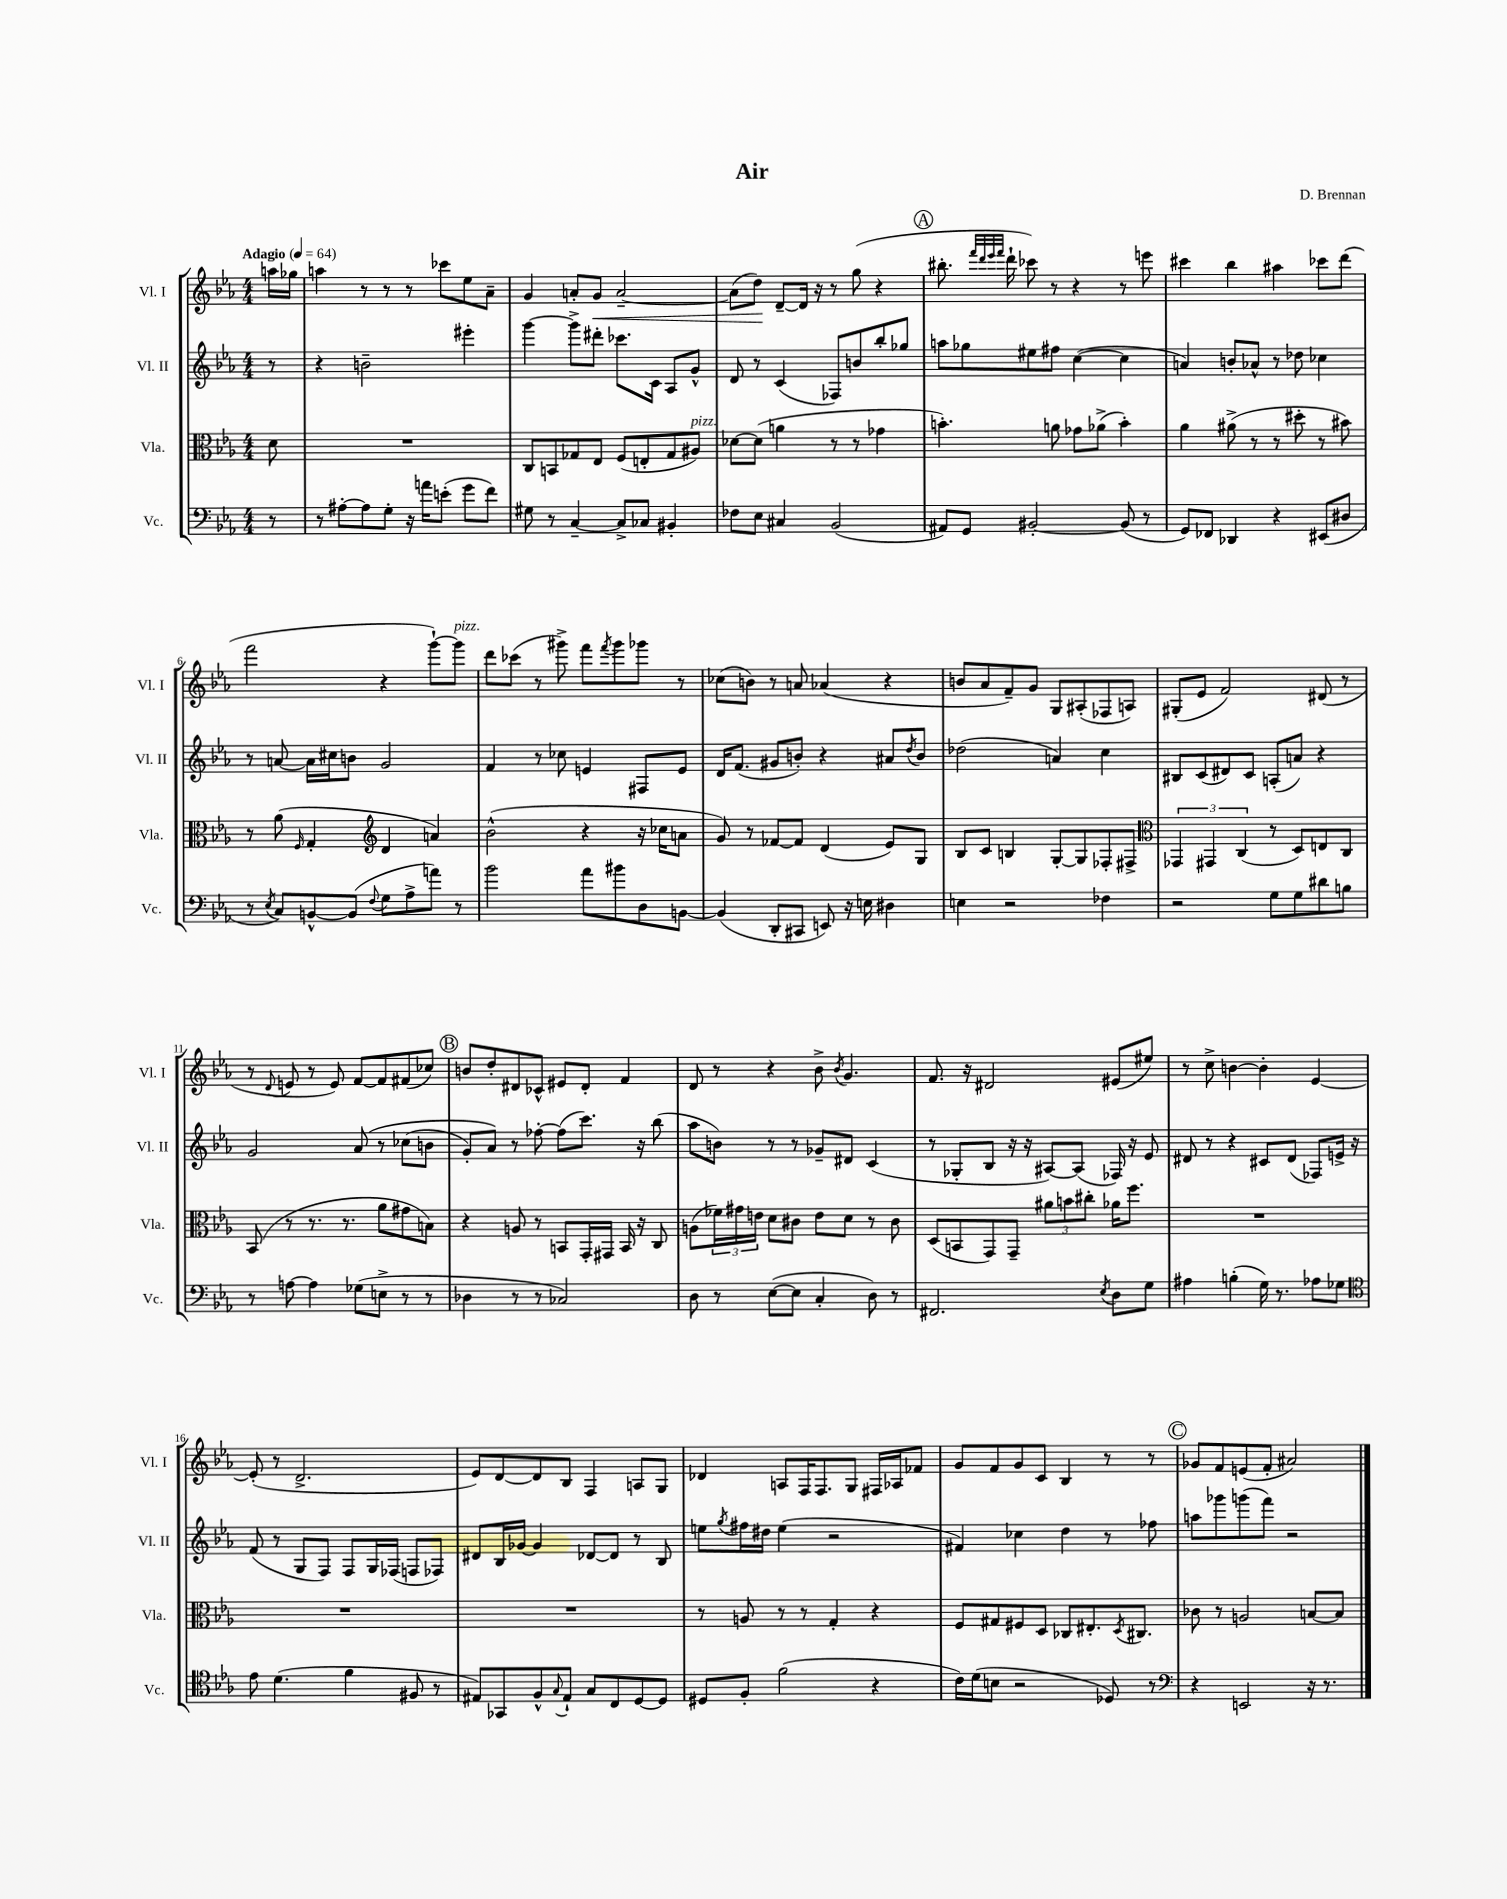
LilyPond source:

\header { title = "Air" composer = "D. Brennan" }
<<
\new StaffGroup <<
\new Staff = "s0" \with { instrumentName = "Vl. I" shortInstrumentName = "Vl. I" } {
    \clef treble \key ees \major \numericTimeSignature \time 4/4 \partial 8 \tempo "Adagio" 4 = 64
    a''16 ges''16 |
    a''4 r8 r8 r8 ces'''8 ees''8 aes'8-- |
    g'4 a'8-. g'8\< a'2~-- |
    a'8( d''8\!) d'8~-- d'16 r16 r8 g''8( r4 |
    \mark \markup { \circle "A" } bis''8.-. \grace { f'''32 d'''32 ees'''32 f'''32 } d'''16-! ces'''8) r8 r4 r8 e'''8 |
    cis'''4 bes''4 ais''4 ces'''8 d'''8( |
    f'''2 r4 g'''8~-!) g'''8^\markup { \italic "pizz." } |
    d'''8 ces'''8( r8 gis'''8->) f'''8 \acciaccatura { f'''8 } gis'''8 ges'''8 r8 |
    ces''8( b'8) r8 a'8 aes'4( r4 |
    b'8 aes'8 f'8--) g'8 g8 ais8-.( fes8 a8) |
    gis8-.( ees'8 f'2) dis'8( r8 |
    r8 \appoggiatura { d'8 } e'8 r8 e'8) f'8~ f'8 fis'8( ces''8) |
    \mark \markup { \circle "B" } b'8 d''8-. dis'8 ces'8-^ eis'8 dis'8-. f'4 |
    d'8 r8 r4 bes'8-> \acciaccatura { bes'8 } g'4. |
    f'8. r16 dis'2 eis'8( eis''8) |
    r8 c''8-> b'4~ b'4-. ees'4~ |
    ees'8-.( r8 d'2.-> |
    ees'8) d'8~ d'8 bes8 f4 a8 g8 |
    des'4 a8 f16 f8. g8 fis16 aes16 fes'8 |
    g'8 f'8 g'8 c'8 bes4 r8 r8 |
    \mark \markup { \circle "C" } ges'8 f'8 e'8( f'8-. ais'2) \bar "|." |
}
\new Staff = "s1" \with { instrumentName = "Vl. II" shortInstrumentName = "Vl. II" } {
    \clef treble \key ees \major \numericTimeSignature \time 4/4 \partial 8
    r8 |
    r4 b'2-- eis'''4-. |
    g'''4~ g'''8-> dis'''8-. ces'''8. c'16 aes8 g'8-^ |
    d'8 r8 c'4( fes8) b'8 bes''8-. ges''8 |
    \mark \markup { \circle "A" } a''8 ges''8 eis''8 fis''8 c''4~( c''4 |
    a'4) b'8-. aes'8-^ r8 des''8 ces''4 |
    r8 a'8~ a'16 cis''16 b'8 g'2 |
    f'4 r8 ces''8 e'4 fis8 e'8 |
    d'16 f'8.( gis'8 b'8-.) r4 ais'8 \acciaccatura { d''8 } b'8 |
    des''2( a'4) c''4 |
    bis8 c'8( dis'8) c'8 a8-.( a'8) r4 |
    g'2 aes'8\( r8 ces''8( b'8 |
    \mark \markup { \circle "B" } g'8-.) aes'8\) r8 fes''8~-. fes''8( c'''8.) r16 bes''8( |
    aes''8 b'8) r8 r8 ges'8-- dis'8 c'4( |
    r8 ges8-. bes8 r16 r16 ais8~) ais8( fes16) r16 ees'8 |
    dis'8 r8 r4 cis'8 dis'8( fes8) e'16-> r16 |
    f'8( r8 g8 f8) f8 g16 fes16( f8 fes8) |
    dis'8 bes16 ges'16~ ges'4 des'8~ des'8 r8 bes8 |
    e''8 \acciaccatura { g''8 } fis''16 dis''16 e''4( r2 |
    fis'4) ces''4 d''4 r8 fes''8 |
    \mark \markup { \circle "C" } a''8 ges'''8 g'''8( f'''8) r2 \bar "|." |
}
\new Staff = "s2" \with { instrumentName = "Vla." shortInstrumentName = "Vla." } {
    \clef alto \key ees \major \numericTimeSignature \time 4/4 \partial 8
    d'8 |
    R1 |
    c8 b,8 ges8 ees8 f8( e8-. ges8 ais8^\markup { \italic "pizz." }) |
    des'8~ des'8( a'4 r8 r8 ges'4 |
    \mark \markup { \circle "A" } b'4.-.) a'8 ges'8 aes'8->( b'4-.) |
    aes'4 ais'8->( r8 r8 dis''8-. r8 bis'8) |
    r8 aes'8( \grace { f16 } g4-. \clef treble d'4 a'4) |
    bes'2-^( r4 r16 ces''16 a'8 |
    g'8) r8 fes'8~ fes'8 d'4( ees'8) g8 |
    bes8 c'8 b4 g8~-. g8 fes8-. fis8-> |
    \clef alto \tuplet 3/2 { ges,4 gis,4 c4( } r8 d8) e8 c8 |
    bes,8( r8 r8. r8. aes'8 gis'8 b8) |
    \mark \markup { \circle "B" } r4 a8 r8 b,8 g,16-. gis,16 b,16 r16 c8 |
    a8( \tuplet 3/2 { fes'16) gis'16 e'16 } d'8 cis'8 e'8 d'8 r8 cis'8 |
    d8( b,8 g,8) g,8-- \tuplet 3/2 { ais'8 b'8 cis''8-. } aes'16 f''8. |
    R1 |
    R1 |
    R1 |
    r8 a8 r8 r8 g4-. r4 |
    f8 gis8 fis8 d8 ces8 eis8.-. \acciaccatura { d8 } cis8. |
    \mark \markup { \circle "C" } ces'8 r8 a2 b8~ b8 \bar "|." |
}
\new Staff = "s3" \with { instrumentName = "Vc." shortInstrumentName = "Vc." } {
    \clef bass \key ees \major \numericTimeSignature \time 4/4 \partial 8
    r8 |
    r8 ais8~-. ais8 g8-. r16 a'16 e'8-.( g'8 f'8) |
    gis8 r8 c4~-- c8-> ces8 bis,4-. |
    fes8 ees8 cis4 bes,2( |
    \mark \markup { \circle "A" } ais,8) g,8 bis,2~-. bis,8( r8 |
    g,8) fes,8 des,4 r4 eis,8( dis8 |
    r8 \acciaccatura { ees8 } c8) b,8~-^ b,8( \appoggiatura { f8 } g8 aes8-> a'8) r8 |
    bes'2 aes'8 bis'8 d8 b,8~ |
    b,4( d,8-. cis,8 e,8) r16 e16 dis4 |
    e4 r2 fes4 |
    r2 g8 g8 dis'8 b8 |
    r8 a8~ a4 ges8( e8-> r8 r8 |
    \mark \markup { \circle "B" } des4 r8 r8 ces2) |
    d8 r8 ees8~( ees8 c4-. d8) r8 |
    fis,2. \acciaccatura { ees8 } d8 g8 |
    ais4 b4-.( g16) r8. aes8 ges8 |
    \clef tenor ees'8 d'4.( f'4 fis8 r8 |
    eis8) ges,8 f8-^ \appoggiatura { g8 } eis8-! g8 c8 d8~ d8 |
    dis8 f8-. f'2( r4 |
    c'16) d'16( b8 r2 des8) r8 |
    \mark \markup { \circle "C" } \clef bass r4 e,2 r16 r8. \bar "|." |
}
>>
>>
